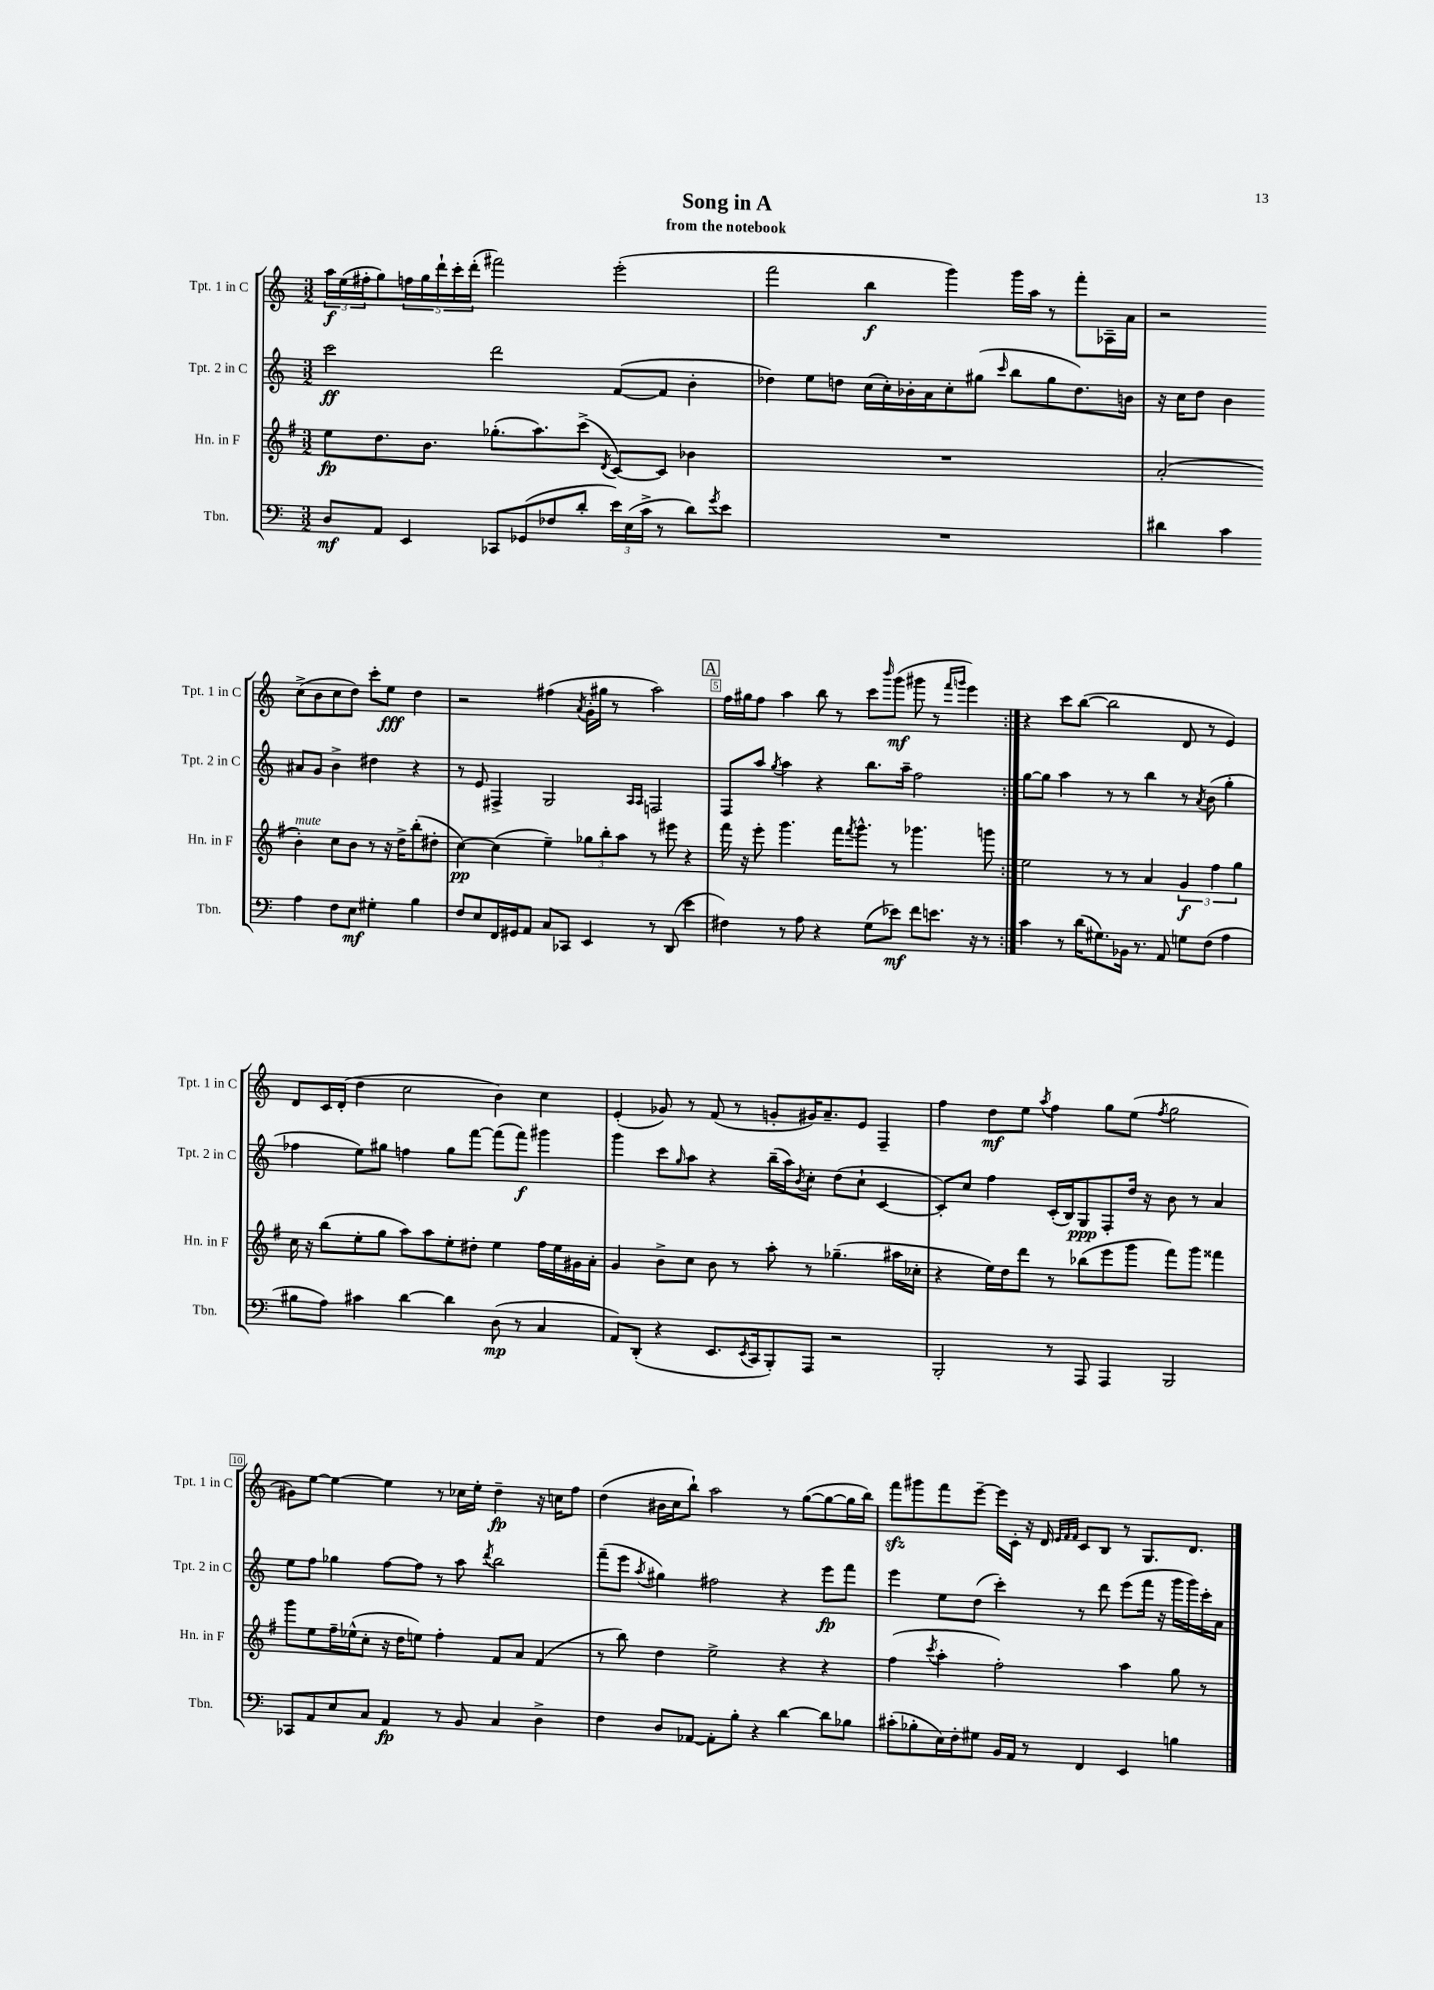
\header { title = "Song in A" subtitle = "from the notebook" }
<<
\new StaffGroup <<
\new Staff = "s0" \with { instrumentName = "Tpt. 1 in C" shortInstrumentName = "Tpt. 1 in C" } {
    \clef treble \key c \major \numericTimeSignature \time 3/2
    \repeat volta 2 { \tuplet 3/2 { a''16\f e''16( fis''16-. } g''8) \tuplet 5/4 { f''16 g''16 d'''16-! c'''16-. d'''16-.( } fis'''2) e'''2-.( |
    f'''2 b''4\f g'''4) g'''16 a''16 r8 f'''8-. aes16-- a'16 |
    r2 c''8->( b'8 c''8 d''8) c'''8-. e''8\fff d''4 |
    r2 fis''4( \acciaccatura { a'8 } g'16-. gis''16 r8 a''2) |
    \mark \markup { \box "A" } f''16 gis''16 f''8 a''4 b''8 r8 c'''8 \grace { b'''16 } g'''8\mf( gis'''8 r8 \grace { f'''16 g'''16 } e'''4) | }
    r4 c'''8 b''8~( b''2 d'8 r8 e'4) |
    d'8 c'16 d'16-.( d''4 c''2 b'4) c''4 |
    e'4-.( ges'8) r8 f'8( r8 g'8-. gis'16) a'8.-- e'8 f4-- |
    f''4 d''8\mf e''8 \acciaccatura { a''8 } f''4 g''8 e''8( \acciaccatura { f''8 } g''2 |
    gis'8) e''8~ e''4~ e''4 r8 ces''16 e''16-. d''4--\fp r16 c''16 f''8 |
    d''4( bis'16 c''16 b''8-!) a''2 r8 g''8~( g''8~ g''16 b''16) |
    f'''8\sfz gis'''8 f'''8 e'''8~-- e'''16 c'16-. r16 d'16 \grace { e'32 f'32 f'32 } c'8 b8 r8 g8. d'8. \bar "|." |
}
\new Staff = "s1" \with { instrumentName = "Tpt. 2 in C" shortInstrumentName = "Tpt. 2 in C" } {
    \clef treble \key c \major \numericTimeSignature \time 3/2
    \repeat volta 2 { c'''2\ff d'''2 f'8~( f'8 b'4-. |
    des''4) e''8 d''8 c''16( c''16-.) bes'16-. a'16 c''8-. gis''8( \grace { c'''16 } b''8 gis''8 d''8.) b'16 |
    r16 c''16 d''8 b'4 ais'8 g'8 b'4-> dis''4 r4 |
    r8 e'8 fis4-> g2 \grace { a16 a16 } f2 |
    \mark \markup { \box "A" } f8 a''8 \acciaccatura { g''8 } a''4 r4 b''8. a''16-- f''2 | }
    g''8~ g''8 a''4 r8 r8 b''4 r8 \acciaccatura { a'8 } b'8( g''4-. |
    fes''4 e''8) gis''8 f''4 gis''8 f'''8~ f'''8( f'''8\f) gis'''4 |
    g'''4 c'''8 \grace { g''16 } a''8 r4 b''16--( a''16) \acciaccatura { b'8 } c''8-. d''8( c''8-! c'4~ |
    c'8-.) c''8 f''4 c'16-.( b16) g8\ppp f8-. d''16 r16 b'8 r8 a'4 |
    e''8 f''8 ges''4 f''8~ f''8 r8 a''8 \acciaccatura { d'''8 } b''2 |
    f'''8--( e'''8 \acciaccatura { a''8 } gis''4) fis''2 r4 e'''8\fp f'''8 |
    e'''4 e''8 d''8( c'''4-.) r8 d'''8 e'''8( f'''16 r16 g'''16 g'''16) c'''16-. a'16 \bar "|." |
}
\new Staff = "s2" \with { instrumentName = "Hn. in F" shortInstrumentName = "Hn. in F" } {
    \clef treble \key g \major \numericTimeSignature \time 3/2
    \repeat volta 2 { e''8\fp d''8. b'8. ges''8.-.( a''8.) c'''8->( \acciaccatura { d'8 } c'8~) c'8 bes'4 |
    R1. |
    a'2-.( b'4-.^\markup { \italic "mute" }) c''8 b'8 r8 r16 d''16-> b''8-.( dis''8-. |
    c''4~\pp) c''4( e''4--) \tuplet 3/2 { ges''8 b''8-. a''8 } r8 eis'''8 r4 |
    \mark \markup { \box "A" } fis'''16 r16 e'''8-. g'''4. fis'''16 \acciaccatura { fis'''8 } g'''8.-^ r8 ges'''4. g'''8 | }
    e''2 r8 r8 a'4 \tuplet 3/2 { g'4\f fis''4 g''4 } |
    c''16 r16 b''8( e''8-. g''8 a''8) a''8 e''8-. dis''8-. e''4 fis''16 e''16 gis'16 a'16-. |
    g'4 b'8-> c''8 b'8 r8 a''8-. r8 ges''4.--( ais''16 ces''16-. |
    r4 e''16) d''16 d'''8 r8 bes''8( e'''8 g'''8 fis'''8) g'''8 fisis'''4 |
    g'''8 e''8 fis''16-- ees''16-^( c''8-. r16 d''16 e''8) fis''4-. fis'8 a'8 fis'4( |
    r8 b''8) d''4 e''2-> r4 r4 |
    fis''4( \acciaccatura { c'''8 } a''4-. fis''2-.) a''4 g''8 r8 \bar "|." |
}
\new Staff = "s3" \with { instrumentName = "Tbn." shortInstrumentName = "Tbn." } {
    \clef bass \key c \major \numericTimeSignature \time 3/2
    \repeat volta 2 { d8\mf a,8 e,4 ces,8 ges,8( fes8 d'8-. \tuplet 3/2 { e'16) e16( c'16-> } r8 d'8) \acciaccatura { g'8 } e'8 |
    R1. |
    dis'4 c'4 a4 f8 e8\mf gis4-. b4 |
    f8 e8 f,16 gis,16 a,8 c8 ces,8 e,4 r8 d,8( e'4 |
    \mark \markup { \box "A" } fis4) r8 a8 r4 g8( ees'8\mf) f'8 e'8. r16 r8 | }
    c'4 r8 d'16( gis8.) bes,16 r8. a,8 g8 f8( a4 |
    bis8 a8) cis'4 d'4~ d'4 d8\mp( r8 c4 |
    a,8) d,8-.( r4 e,8. \acciaccatura { e,8 } c,16 b,,8-.) a,,8 r2 |
    b,,2-. r8 a,,8 a,,4 b,,2 |
    ces,8 a,8 e8 c8 a,4\fp r8 b,8 c4 d4-> |
    f4 d8 aes,8~ aes,8-. b8-. r4 d'4~ d'8 bes8 |
    cis'8-.( bes8-. e16) f16-. gis8 b,16 a,16 r8 f,4 e,4 b4 \bar "|." |
}
>>
>>
\layout { \context { \Score \override BarNumber.break-visibility = ##(#f #t #t) barNumberVisibility = #(every-nth-bar-number-visible 5) \override BarNumber.stencil = #(make-stencil-boxer 0.1 0.3 ly:text-interface::print) } }
